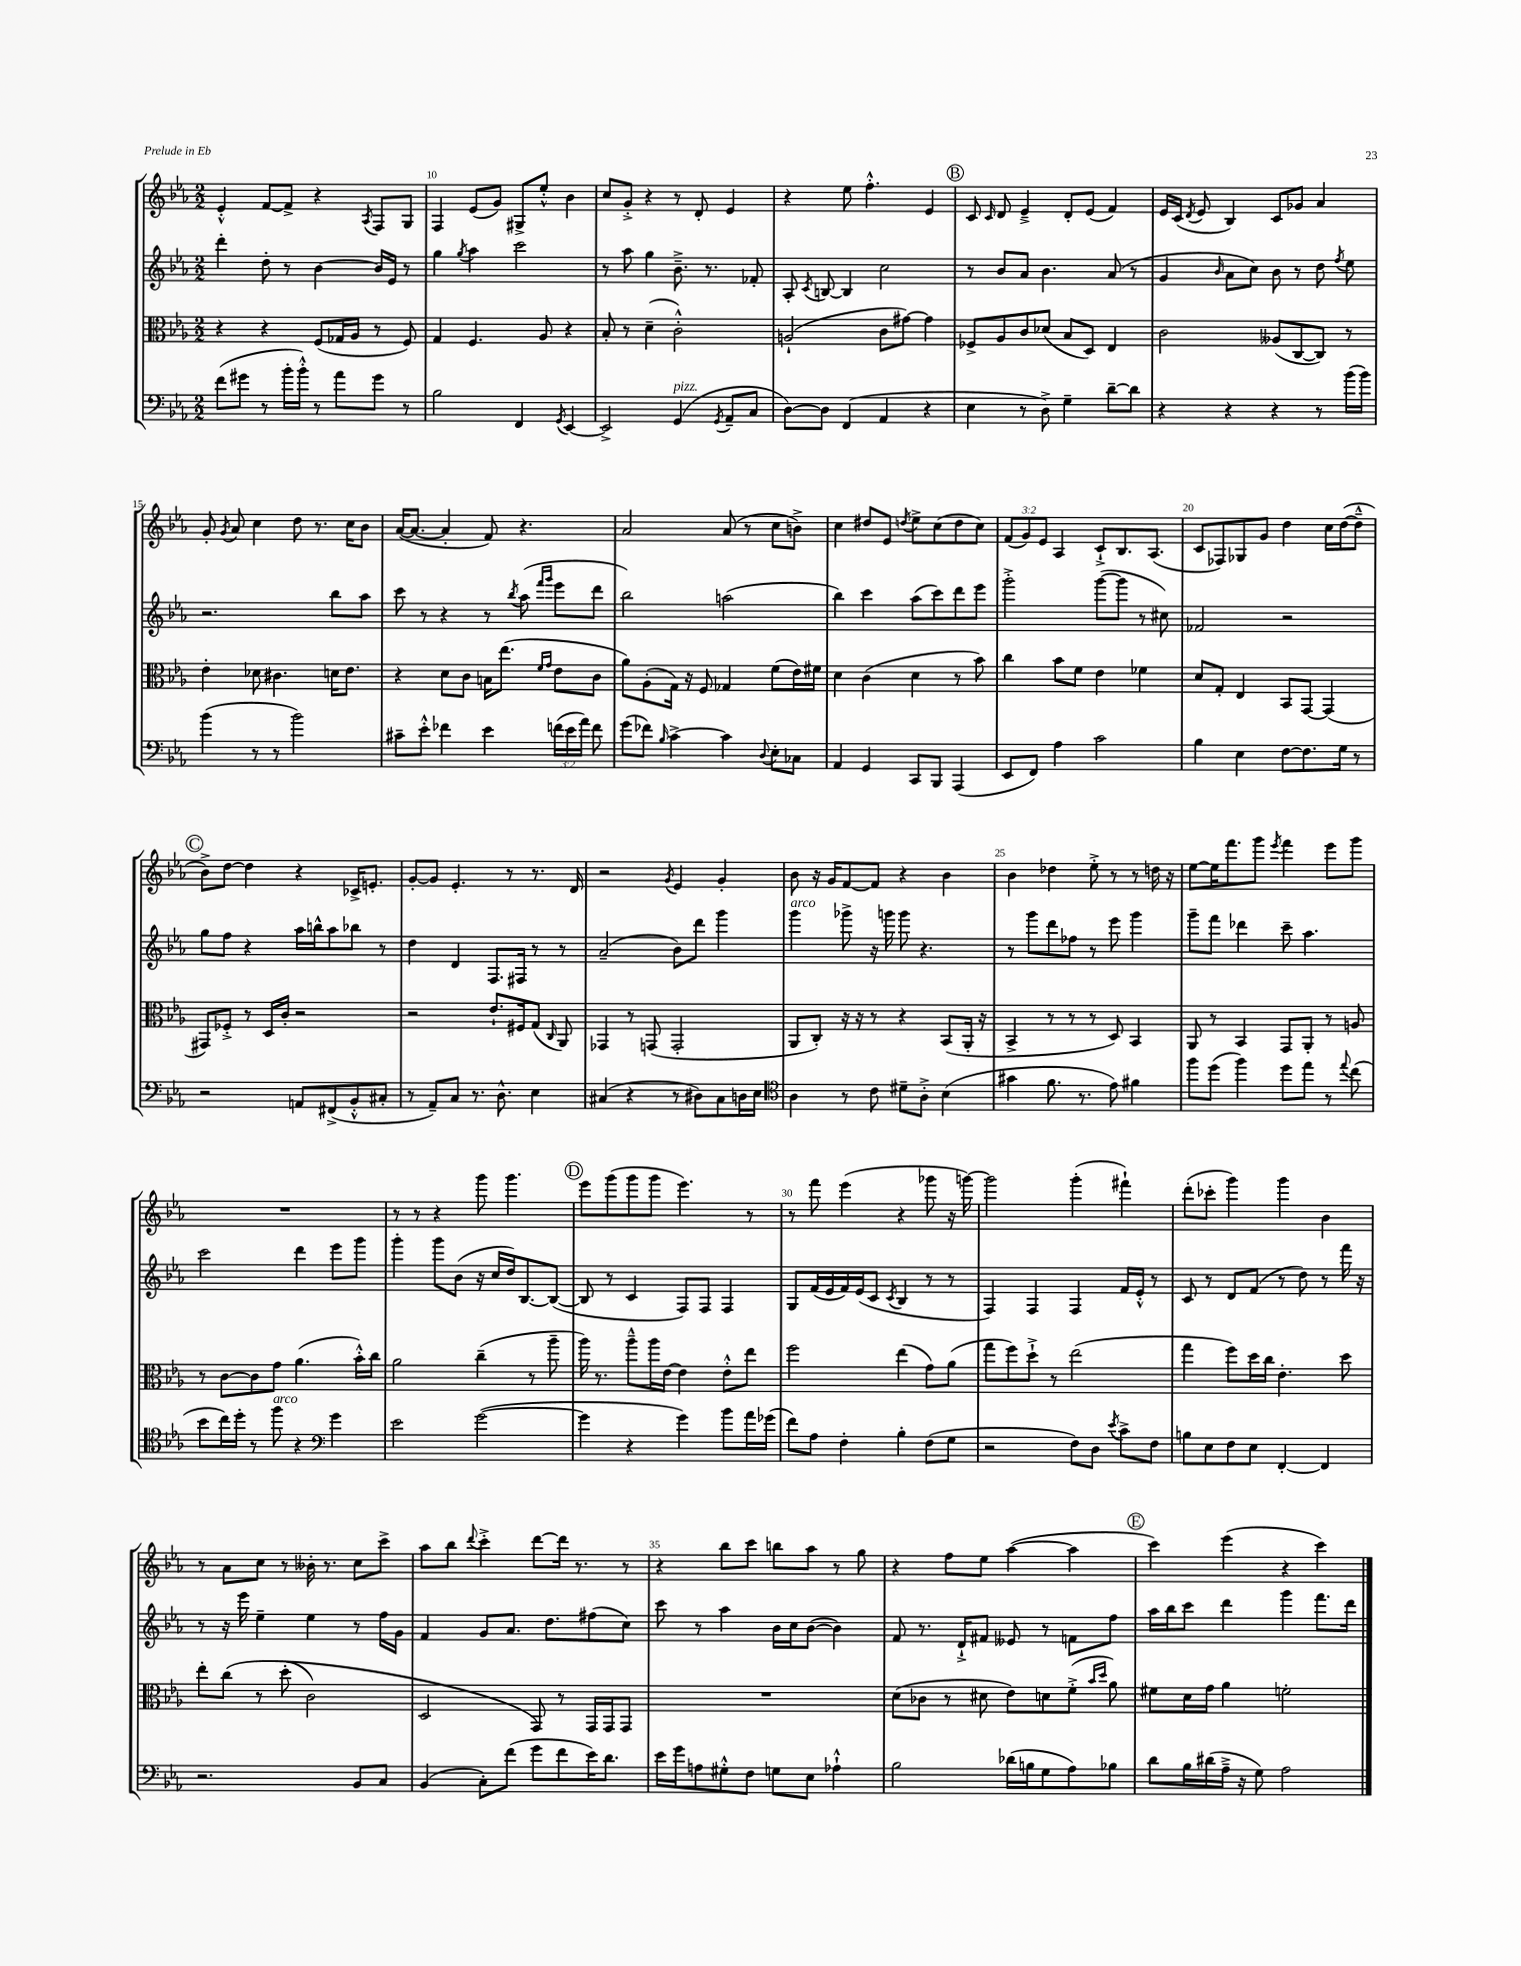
<<
\new StaffGroup <<
\new Staff = "s0" {
    \clef treble \key ees \major \numericTimeSignature \time 2/2 \override Staff.TupletNumber.text = #tuplet-number::calc-fraction-text
    \autoBeamOff ees'4-.-^ f'8[~ f'8]-> r4 \acciaccatura { aes8 } f8[ g8] |
    f4 ees'8[( g'8]) gis8[-> ees''8]-.-^ bes'4 |
    c''8[ g'8]-.-> r4 r8 d'8-. ees'4 |
    r4 ees''8 f''4.-.-^ ees'4 |
    \mark \markup { \circle "B" } c'8 \grace { c'16 } d'8 ees'4---> d'8[-. ees'8]( f'4) |
    ees'16[ c'16]( \acciaccatura { d'8 } ees'8 bes4) c'8[ ges'8] aes'4 |
    g'8-. \acciaccatura { g'8 } aes'8 c''4 d''8 r8. c''16[ bes'8] |
    aes'16[~( aes'8.]~ aes'4-. f'8) r4. |
    aes'2 aes'8( r8 c''8[ b'8]->) |
    c''4 dis''8[ ees'8] \acciaccatura { d''8 } ees''8[-> c''8( d''8 c''8]) |
    \tuplet 3/2 { f'8[( g'8) ees'8] } aes4 c'8[-!-> bes8. aes8.]( |
    c'8[ fes8) ges8 g'8] d''4 c''16[ d''16~( d''8]---^ |
    \mark \markup { \circle "C" } bes'8[->) d''8]~ d''4 r4 ces'16[-> e'8.]-. |
    g'8[~-. g'8] ees'4.-. r8 r8. d'16 |
    r2 \acciaccatura { g'8 } ees'4 g'4-. |
    bes'8 r16 g'16[ f'8~ f'8] r4 bes'4 |
    bes'4 des''4 ees''8-.-> r8 r8 d''16 r16 |
    ees''8[~ ees''16 f'''8. g'''8] \acciaccatura { ees'''8 } f'''4 ees'''8[ g'''8] |
    R1 |
    r8 r8 r4 g'''8 g'''4. |
    \mark \markup { \circle "D" } ees'''8[ g'''8( g'''8 g'''8] ees'''4.) r8 |
    r8 f'''8 ees'''4( r4 ges'''8 r16 g'''16~) |
    g'''2 g'''4-.( fis'''4-!) |
    d'''8[-.( ces'''8]-. g'''4) g'''4 bes'4 |
    r8 aes'8[ c''8] r8 beses'16-. r8. c''8[ c'''8]-> |
    aes''8[ bes''8] \appoggiatura { d'''8 } c'''4-.-> d'''8[~ d'''16] r8. r8 |
    r4 bes''8[ c'''8] b''8[ aes''8] r8 g''8 |
    r4 f''8[ ees''8] aes''4~( aes''4 |
    \mark \markup { \circle "E" } c'''4) ees'''4( r4 c'''4) \bar "|." |
}
\new Staff = "s1" {
    \clef treble \key ees \major \numericTimeSignature \time 2/2
    \autoBeamOff d'''4-. d''8-. r8 bes'4~ bes'16[ ees'16] r8 |
    g''4 \acciaccatura { g''8 } aes''4 c'''2 |
    r8 aes''8 g''4 bes'8.---> r8. fes'8-. |
    aes8-. \acciaccatura { c'8 } b8~ b4 c''2 |
    \mark \markup { \circle "B" } r8 bes'8[ aes'8] bes'4. aes'8( r8 |
    g'4 \grace { bes'16 } aes'8[ c''8]) bes'8 r8 d''8 \acciaccatura { f''8 } ees''8 |
    r2. bes''8[ aes''8] |
    c'''8 r8 r4 r8 \acciaccatura { bes''8 } aes''8( \grace { f'''16[ g'''16] } ees'''8[ d'''8] |
    bes''2) a''2( |
    bes''4) c'''4 aes''8[( c'''8) d'''8 ees'''8] |
    g'''2-.-> g'''8[~( g'''8] r8 cis''8) |
    fes'2 r2 |
    \mark \markup { \circle "C" } g''8[ f''8] r4 aes''16[ b''16-^ aes''8 bes''8] r8 |
    d''4 d'4 f8.[ fis16] r8 r8 |
    aes'2--( bes'8[) d'''8] g'''4 |
    g'''4^\markup { \italic "arco" } ges'''8-> r16 g'''16 g'''8 r4. |
    r8 g'''8[ d'''8 fes''8] r8 ees'''8 g'''4 |
    g'''8[-- f'''8] des'''4 c'''8-- aes''4. |
    c'''2 d'''4 ees'''8[ g'''8] |
    g'''4-. g'''8[ bes'8]( r16 c''16[ d''16) bes8.~ bes8]~( |
    \mark \markup { \circle "D" } bes8 r8 c'4 f8[) f8] f4 |
    g8[ f'16( ees'16 f'16) ees'16( c'8] \acciaccatura { c'8 } bes4 r8 r8 |
    f4) f4 f4 f'16[ ees'16]-.-^ r8 |
    c'8 r8 d'8[ f'8]( r8 d''8) r8 f'''16 r16 |
    r8 r16 ees'''16 ees''4-- ees''4 r8 f''16[ g'16] |
    f'4 g'8[ aes'8.] d''8.[ fis''8( c''8]) |
    c'''8 r8 aes''4 bes'16[ c''16 bes'8]~( bes'4) |
    f'8 r8. d'16[-!-> fis'8] eeses'8 r8 f'8[ f''8] |
    \mark \markup { \circle "E" } aes''16[ bes''16 c'''8] d'''4 g'''4 f'''8.[ d'''16] \bar "|." |
}
\new Staff = "s2" {
    \clef alto \key ees \major \numericTimeSignature \time 2/2
    \autoBeamOff r4 r4 f8[( ges16 aes16] r8 f8) |
    g4 f4. aes8 r4 |
    bes8-. r8 d'4--( c'2-.-^) |
    a2-!( c'8[ gis'8]~) gis'4 |
    \mark \markup { \circle "B" } fes8[-> aes8 c'8 des'8]( bes8[ d8]) ees4 |
    c'2 aeses8[( c8~ c8]) r8 |
    ees'4-. des'8 cis'4. d'16[ ees'8.] |
    r4 d'8[ c'8] b16[ ees''8.]( \grace { f'16[ g'16] } ees'8[ c'8] |
    aes'8[) aes8-.( g16]) r16 f8 ges4 f'8[( ees'16) fis'16] |
    d'4 c'4( d'4 r8 bes'8) |
    c''4 bes'8[ f'8] ees'4 fes'4 |
    d'8[ g8]-. ees4 bes,8[ g,8]~ g,4( |
    \mark \markup { \circle "C" } gis,8[) fes8]-.-> r8 d16[ c'16]-. r2 |
    r2 ees'8.[-! fis16 g8]( \grace { c16 } aes,8) |
    ges,4 r8 g,8( g,2-. |
    aes,8[ c8]-.) r16 r16 r8 r4 bes,8[( aes,16]-. r16 |
    bes,4-> r8 r8 r8 d8) bes,4 |
    aes,8 r8 bes,4 g,8[ aes,8]-. r8 a8 |
    r8 c'8[~ c'8 g'8] aes'4.( bes'16[-.-^) c''16] |
    aes'2 c''4--( r8 aes''8-- |
    \mark \markup { \circle "D" } aes''16) r8. aes''8[---^ aes''16 ees'16]~ ees'4 ees'8[-.-^ ees''8] |
    f''2 ees''4( g'8[) aes'8]( |
    g''8[ f''8) d''8]-!-> r8 ees''2( |
    g''4 f''8[) d''16 c''16] ees'4.-. d''8 |
    ees''8[-. c''8]\( r8 d''8-.( c'2) |
    d2 g,8\) r8 g,16[ g,16 g,8] |
    R1 |
    d'8[( ces'8] r8 dis'8 ees'8[) d'8 f'8]-.->( \grace { bes'16[ d''16] } aes'8) |
    \mark \markup { \circle "E" } fis'8[ d'16 g'16] aes'4 f'2-. \bar "|." |
}
\new Staff = "s3" {
    \clef bass \key ees \major \numericTimeSignature \time 2/2 \override Staff.TupletNumber.text = #tuplet-number::calc-fraction-text
    \autoBeamOff f'8[( gis'8] r8 bes'16[-. bes'16]-.-^) r8 aes'8[ gis'8] r8 |
    bes2 f,4 \acciaccatura { g,8 } ees,4~ |
    ees,2-> g,4^\markup { \italic "pizz." }( \acciaccatura { g,8 } aes,8[-- c8] |
    d8[~) d8] f,4( aes,4 r4 |
    \mark \markup { \circle "B" } ees4 r8 d8->) g4-- d'8[~-- d'8] |
    r4 r4 r4 r8 bes'16[( bes'16]) |
    bes'4( r8 r8 bes'2) |
    cis'8[-- ees'8]-.-^ fes'4 ees'4 \tuplet 3/2 { f'16[( ees'16 aes'16]) } f'8 |
    g'8[( fes'8]) \grace { bes16 } c'4~-> c'4 \appoggiatura { d8 } ees8[-. ces8] |
    aes,4 g,4 c,8[ bes,,8] aes,,4( |
    ees,8[ f,8]) aes4 c'2 |
    bes4 ees4 f8[~ f8. g16] r8 |
    \mark \markup { \circle "C" } r2 a,8[ fis,8->( bes,8-.-^ cis8]-. |
    r8 aes,8[--) c8] r8. d8.-^ ees4 |
    cis4( r4 r8 dis8[) cis8 d16 ees16] |
    \clef tenor aes4 r8 c'8 dis'8[-- aes8]-.-> bes4( |
    gis'4 f'8. r8. ees'8) fis'4 |
    f''8[ d''8]( f''4) d''8[ ees''8] r8 \appoggiatura { ees''8 } c''8( |
    bes'8[ c''16) d''16]-. r8 f''8^\markup { \italic "arco" } r4 \clef bass g'4 |
    ees'2 g'2~( |
    \mark \markup { \circle "D" } g'4 r4 g'4) bes'8[ aes'16 ges'16]( |
    f'8[) aes8] f4-. bes4-. f8[( g8] |
    r2 f8[) d8] \acciaccatura { ees'8 } c'8[-> f8] |
    b8[ ees8 f8 ees8] f,4~-. f,4 |
    r2. bes,8[ c8] |
    bes,4( c8[-.) f'8]( g'8[ f'8 ees'16) d'8.] |
    ees'16[ g'16 a8 gis8-.-^ f8] g8[ ees8] aes4-!-^ |
    bes2 des'16[( b16 g8 aes8) bes8] |
    \mark \markup { \circle "E" } d'8[ bes16 dis'16( aes16]---> r16 g8) aes2 \bar "|." |
}
>>
>>
\layout { \context { \Score currentBarNumber = #9 \override BarNumber.break-visibility = ##(#f #t #t) barNumberVisibility = #(every-nth-bar-number-visible 5) } }
